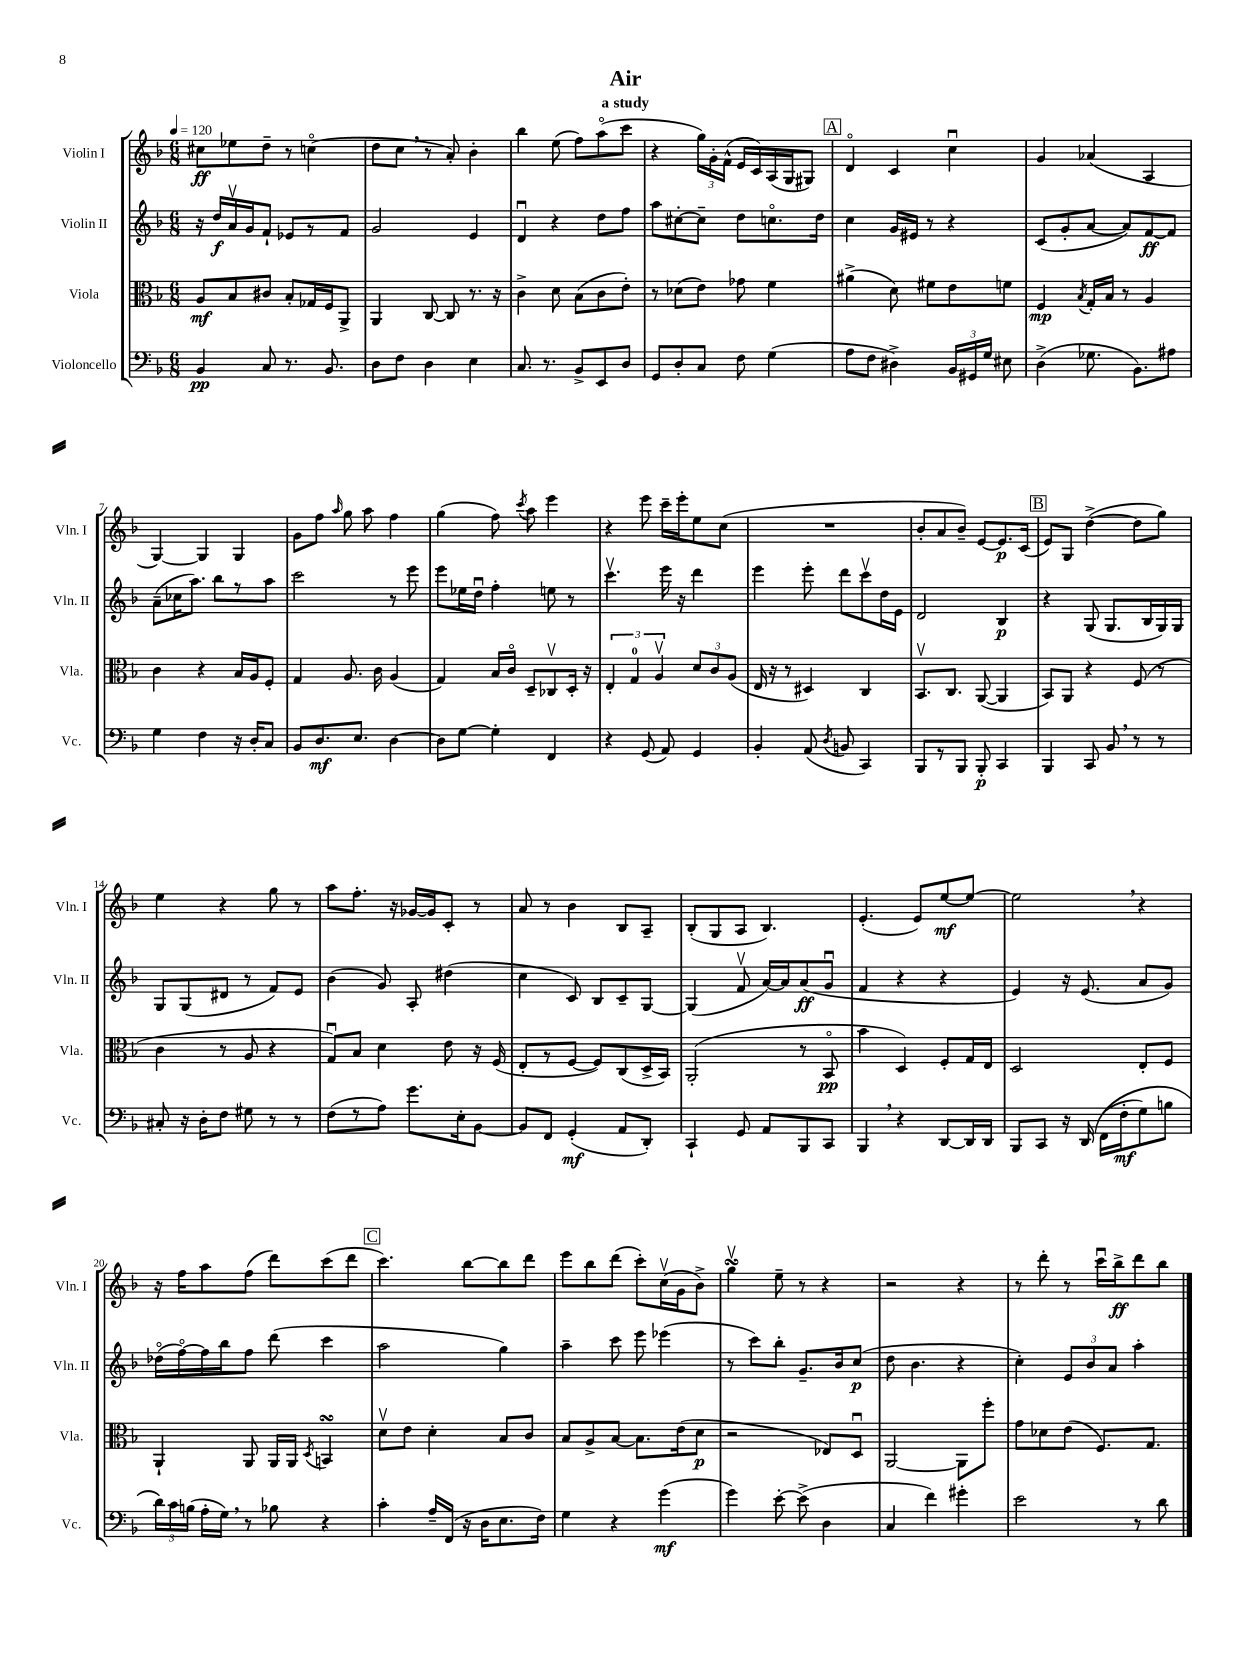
\header { title = "Air" subtitle = "a study" }
<<
\new StaffGroup <<
\new Staff = "s0" \with { instrumentName = "Violin I" shortInstrumentName = "Vln. I" } {
    \clef treble \key f \major \numericTimeSignature \time 6/8 \tempo 4 = 120
    \autoBeamOff cis''8[\ff ees''8 d''8]-- r8 c''4\flageolet( |
    d''8[ c''8] \breathe r8 a'8-.) bes'4-. |
    bes''4 e''8( f''8[) a''8\flageolet( c'''8] |
    r4 \tuplet 3/2 { g''16[) g'16-. f'16]-^( } e'16[ c'16) a16( g16 gis8]) |
    \mark \markup { \box "A" } d'4\flageolet c'4 c''4\downbow |
    g'4 aes'4( a4 |
    g4~) g4 g4 |
    g'8[ f''8] \grace { a''16 } g''8 a''8 f''4 |
    g''4( f''8) \acciaccatura { c'''8 } a''8 e'''4 |
    r4 e'''8 c'''16[-- e'''16-. e''8 c''8]( |
    R2. |
    bes'8[-. a'8 bes'8]--) e'8[~ e'8.\p c'16]( |
    \mark \markup { \box "B" } e'8[) g8] d''4~->( d''8[ g''8]) |
    e''4 r4 g''8 r8 |
    a''8[ f''8.]-. r16 ges'16[~ ges'16 c'8]-. r8 |
    a'8 r8 bes'4 bes8[ a8]-- |
    bes8[-.( g8 a8] bes4.) |
    e'4.-.( e'8[) e''8~\mf e''8]~ |
    e''2 \breathe r4 |
    r16 f''16[ a''8 f''8]( d'''8[) c'''8( d'''8] |
    \mark \markup { \box "C" } c'''4.) bes''8[~ bes''8 d'''8] |
    e'''8[ bes''8 d'''8]( c'''8[-.) c''16\upbow( g'16 bes'8]->) |
    g''4\upbow\turn e''8-- r8 r4 |
    r2 r4 |
    r8 d'''8-. r8 c'''16[\downbow bes''16->\ff d'''8 bes''8] \bar "|." |
}
\new Staff = "s1" \with { instrumentName = "Violin II" shortInstrumentName = "Vln. II" } {
    \clef treble \key f \major \numericTimeSignature \time 6/8
    \autoBeamOff r16 d''16[\f a'16\upbow g'16 f'8]-! ees'8[ r8 f'8] |
    g'2 e'4 |
    d'4\downbow r4 d''8[ f''8] |
    a''8[ cis''8~-. cis''8]-- d''8[ c''8.\flageolet d''16] |
    \mark \markup { \box "A" } c''4 g'16[ eis'16] r8 r4 |
    c'8[( g'8-. a'8]~ a'8[) f'8~\ff f'8] |
    a'8[--( ces''16 a''8.]) bes''8[ r8 a''8] |
    c'''2 r8 e'''8 |
    e'''8[ ees''16 d''16]\downbow f''4-. e''8 r8 |
    c'''4.\upbow e'''16 r16 d'''4 |
    e'''4 e'''8-. d'''8[ c'''8\upbow d''16 e'16] |
    d'2 bes4\p |
    \mark \markup { \box "B" } r4 g8( g8.[ bes16 g16) g16] |
    g8[ g8( dis'8] r8 f'8[) e'8] |
    bes'4( g'8) a8-. dis''4( |
    c''4 c'8) bes8[ c'8-- g8]~ |
    g4( f'8\upbow a'16[~) a'16 a'8\ff( g'8]\downbow |
    f'4 r4 r4 |
    e'4) r16 e'8.( a'8[ g'8]) |
    des''16[\flageolet( f''16~\flageolet) f''16 bes''16 f''8] d'''8( c'''4 |
    \mark \markup { \box "C" } a''2 g''4) |
    a''4-- c'''8 e'''8 ees'''4( |
    r8 c'''8[) bes''8]-. g'8.[-- bes'16 c''8]\p( |
    d''8 bes'4. r4 |
    c''4-.) \tuplet 3/2 { e'8[ bes'8 a'8] } a''4-. \bar "|." |
}
\new Staff = "s2" \with { instrumentName = "Viola" shortInstrumentName = "Vla." } {
    \clef alto \key f \major \numericTimeSignature \time 6/8
    \autoBeamOff a8[\mf bes8 cis'8] bes8[-. ges16 f16 a,8]-> |
    a,4 c8~ c8 r8. r16 |
    c'4-> d'8 bes8[( c'8 e'8]-.) |
    r8 des'8[( e'8]) ges'8 f'4 |
    \mark \markup { \box "A" } ais'4->( d'8) fis'8[ e'8 f'8] |
    f4\mp \acciaccatura { bes8 } g16[-. bes16] r8 a4 |
    c'4 r4 bes16[ a16 f8]-. |
    g4 a8. c'16 a4( |
    g4) bes16[ c'16]\flageolet d8[-- ces8\upbow d16]-. r16 |
    \tuplet 3/2 { e4-. g4-0 a4\upbow } \tuplet 3/2 { d'8[ c'8 a8]( } |
    e16 r16 r8 dis4) c4 |
    bes,8.[\upbow c8.] a,8~( a,4 |
    \mark \markup { \box "B" } bes,8[) a,8] r4 f8( r8 |
    c'4 r8 a8 r4 |
    g8[\downbow) bes8] d'4 e'8 r16 f16( |
    e8[-. r8 f8]~ f8[) c8( d16-> bes,16]) |
    a,2-.( r8 bes,8\flageolet\pp |
    bes'4 d4) f8[-. g16 e16] |
    d2 e8[-. f8] |
    a,4-! a,8 a,16[ a,16] \acciaccatura { d8 } b,4\turn |
    \mark \markup { \box "C" } d'8[\upbow e'8] d'4-. bes8[ c'8] |
    bes8[ a8-> bes8]~ bes8.[ e'16( d'8]\p |
    r2 ees8[) d8]\downbow |
    a,2~ a,8[ f''8]-. |
    g'8[ des'8 e'8]( f8.[) g8.] \bar "|." |
}
\new Staff = "s3" \with { instrumentName = "Violoncello" shortInstrumentName = "Vc." } {
    \clef bass \key f \major \numericTimeSignature \time 6/8
    \autoBeamOff bes,4\pp c8 r8. bes,8. |
    d8[ f8] d4 e4 |
    c8. r8. bes,8[-> e,8 d8] |
    g,8[ d8-. c8] f8 g4( |
    \mark \markup { \box "A" } a8[ f8] dis4->) \tuplet 3/2 { bes,16[ gis,16 g16] } eis8 |
    d4->( ges8. bes,8.[) ais8] |
    g4 f4 r16 d16[-. c8] |
    bes,8[ d8.\mf e8.] d4~ |
    d8[ g8]~ g4-. f,4 |
    r4 g,8( a,8) g,4 |
    bes,4-. a,8( \acciaccatura { d8 } b,8 c,4) |
    bes,,8[ r8 bes,,8] bes,,8-.\p c,4 |
    \mark \markup { \box "B" } bes,,4 c,8 bes,8 \breathe r8 r8 |
    cis8-. r16 d16[-. f8] gis8 r8 r8 |
    f8[( r8 a8]) g'8.[ e16-. bes,8]~ |
    bes,8[ f,8] g,4-.\mf( a,8[ d,8]-.) |
    c,4-! g,8 a,8[ bes,,8 c,8] |
    bes,,4 \breathe r4 d,8[~ d,16 d,16] |
    bes,,8[ c,8] r16 d,16\( f,16[( f16-.\mf g8) b8] |
    \tuplet 3/2 { d'16[\) c'16 b16]( } a16[-. g16]) \breathe r8 bes8 r4 |
    \mark \markup { \box "C" } c'4-. a16[-- f,16]( r16 d16[ e8. f16]) |
    g4 r4 g'4\mf( |
    g'4) e'8~-. e'8->( d4 |
    c4 f'4) gis'4-. |
    e'2 r8 d'8 \bar "|." |
}
>>
>>
